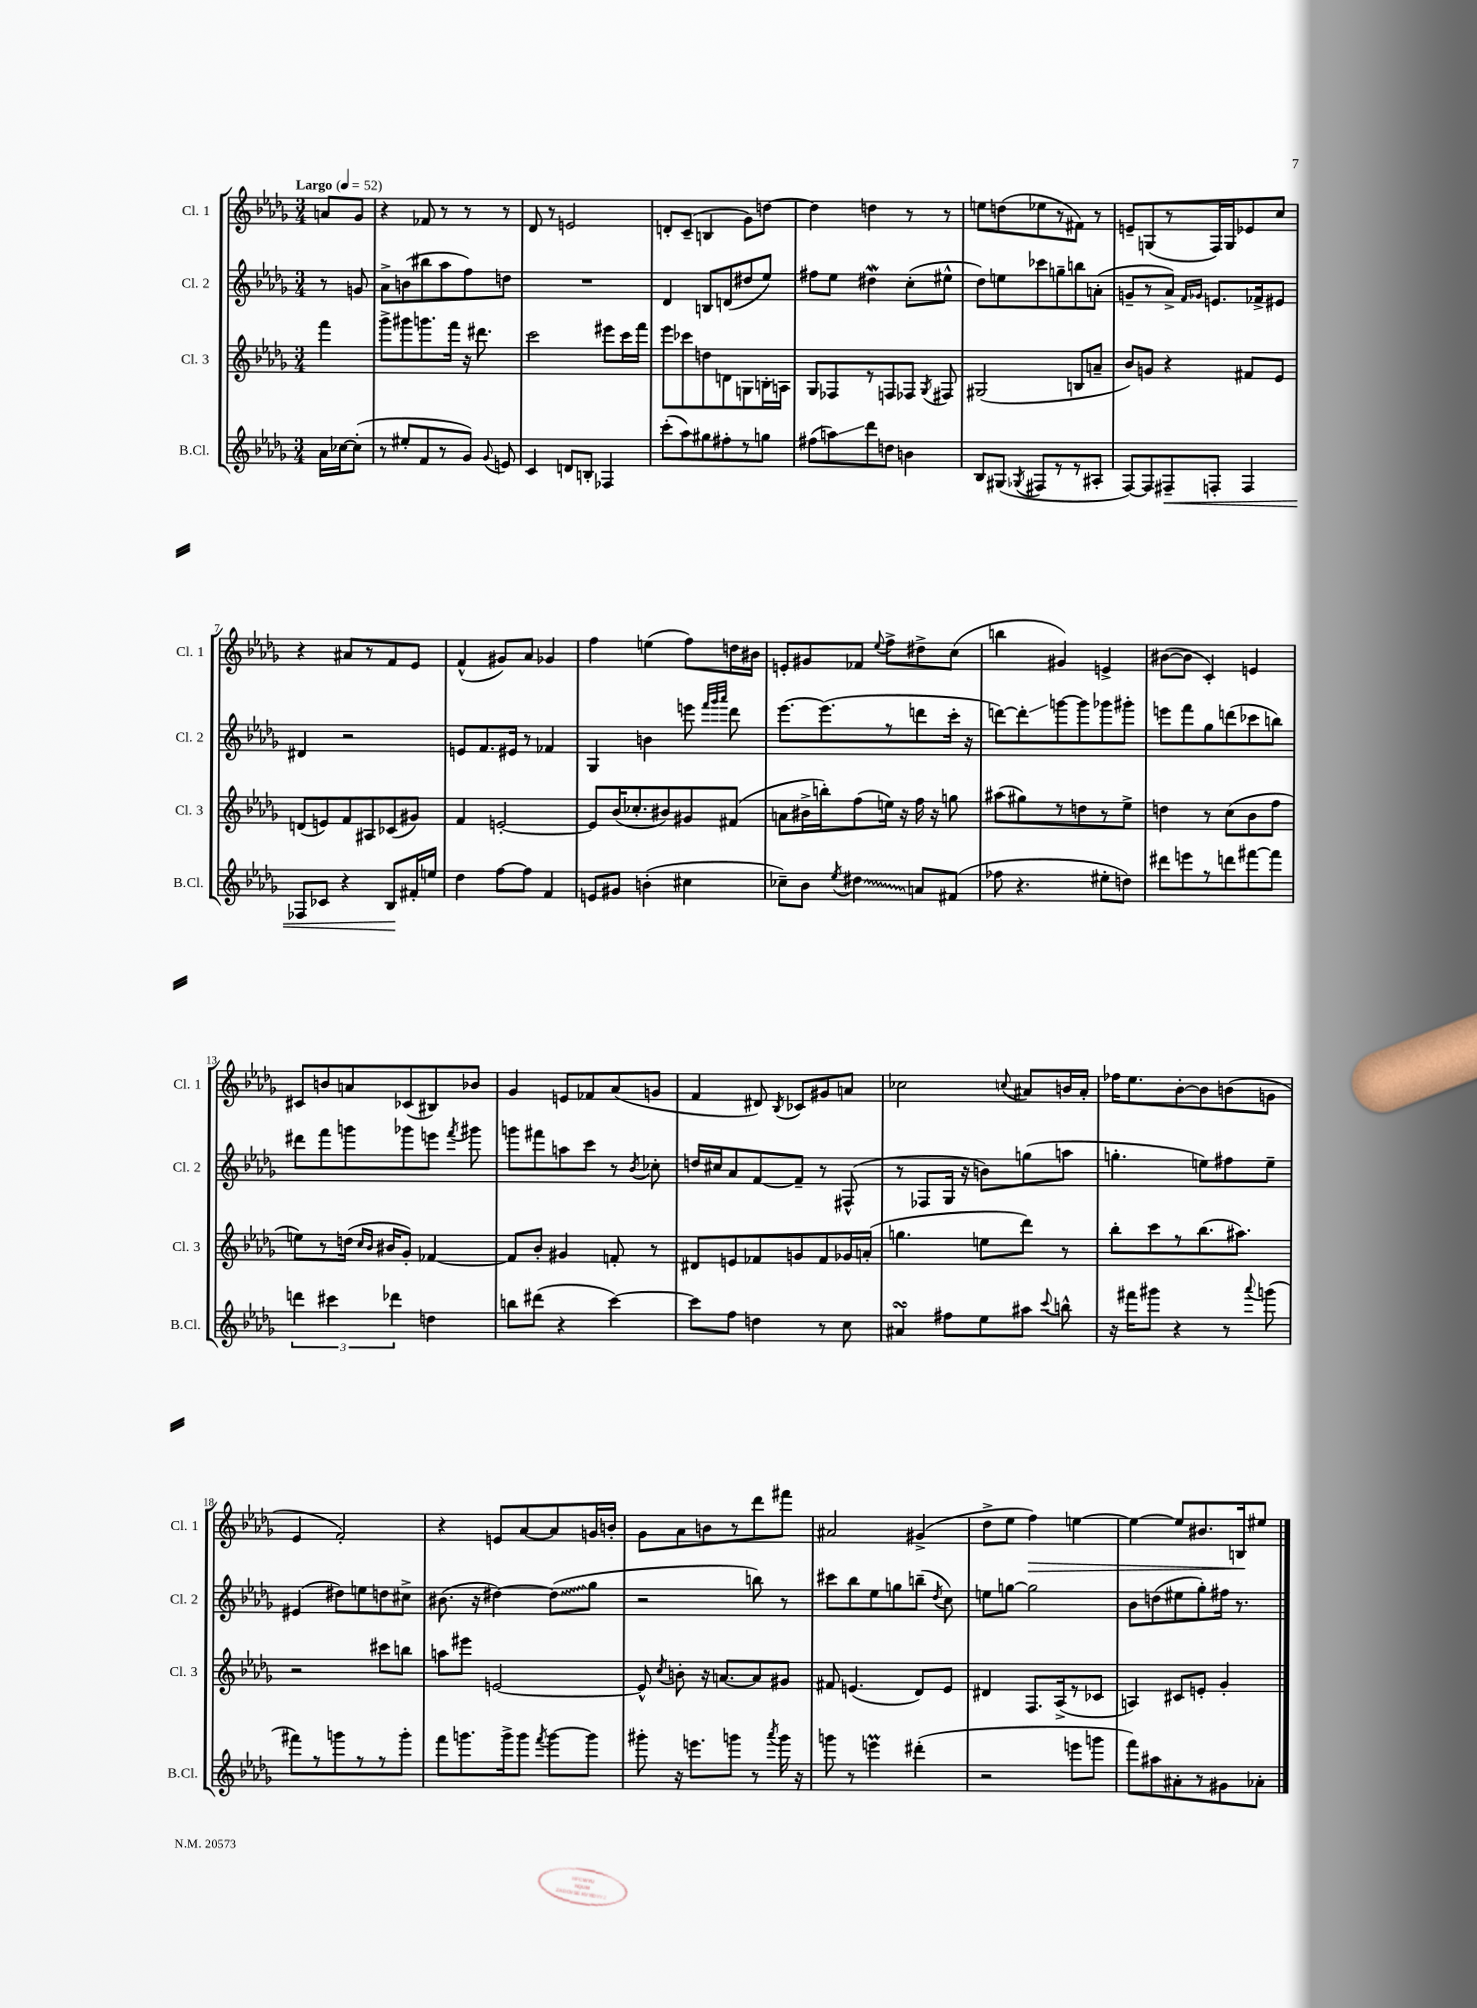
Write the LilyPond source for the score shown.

<<
\new StaffGroup <<
\new Staff = "s0" \with { instrumentName = "Cl. 1" shortInstrumentName = "Cl. 1" } {
    \clef treble \key des \major \numericTimeSignature \time 3/4 \partial 4 \tempo "Largo" 4 = 52
    \autoBeamOff a'8[ ges'8] |
    r4 fes'8 r8 r8 r8 |
    des'8 r8 e'2 |
    d'8[-. c'8]--( b4 ges'8[) d''8]~ |
    d''4 d''4 r8 r8 |
    e''8[ d''8( ees''8 r8 fis'8]) r8 |
    e'8[-- g8( r8 f16) g16 ees'8 c''8] |
    r4 ais'8[ r8 f'8 ees'8] |
    f'4-^( gis'8[) aes'8] ges'4 |
    f''4 e''4( f''8[) d''16 bis'16] |
    e'8[-. gis'8 fes'8] \appoggiatura { ees''8 } f''8[-> dis''8-> c''8]( |
    b''4 gis'4) e'4-> |
    bis'8[~( bis'8] c'4-.) e'4 |
    cis'8[ b'8 a'8 ces'8( bis8) bes'8] |
    ges'4 e'8[ fes'8 aes'8( g'8] |
    f'4 dis'8) \acciaccatura { bes8 } ces'8[ gis'8 a'8] |
    ces''2 \appoggiatura { c''8 } ais'8[ b'16 ais'16]-. |
    fes''16[ ees''8. bes'8~-. bes'8 b'8( g'8] |
    ees'4 f'2-.) |
    r4 e'8[ aes'8~ aes'8 g'16 b'16]-. |
    ges'8[ aes'8 b'8 r8 des'''8 fis'''8] |
    ais'2 gis'4->( |
    des''8[-> ees''8] f''4\>) e''4~ |
    e''4~ e''8[ bis'8. b16\! eis''8] \bar "|." |
}
\new Staff = "s1" \with { instrumentName = "Cl. 2" shortInstrumentName = "Cl. 2" } {
    \clef treble \key des \major \numericTimeSignature \time 3/4 \partial 4
    \autoBeamOff r8 g'8 |
    aes'8[-> b'8( bis''8 aes''8 f''8) d''8] |
    R2. |
    des'4 b8[ d'8( dis''8 ees''8]) |
    fis''8[ ees''8] dis''4\mordent c''8[-.( eis''8]-^ |
    des''8[) e''8 ces'''8 g''8-- b''8 a'8]-.( |
    g'8[-- r8 aes'8]->) \grace { f'16[ ges'16] } e'8.[ fes'16-> eis'8] |
    dis'4 r2 |
    e'8[ f'8. eis'16] r8 fes'4 |
    ges4 b'4 e'''8 \grace { f'''32[ ges'''32 aes'''32] } des'''8 |
    ees'''8.[~ ees'''8.( r8 d'''8 c'''16]-. r16 |
    d'''8[~) d'''8-.\glissando g'''8~ g'''8 ges'''8 gis'''8]-. |
    e'''8[ f'''8 ges''8 d'''8( ces'''8 b''8]) |
    dis'''8[ f'''8 g'''8 ges'''8 e'''8] \acciaccatura { f'''8 } gis'''8 |
    g'''8[ fis'''8 a''8 c'''8] r8 \acciaccatura { bes'8 } ces''8-. |
    d''16[ cis''16 aes'8 f'8~ f'8]-- r8 fis8-^( |
    r8 fes8[ ges16] r16 b'8[) g''8( a''8] |
    g''4.-. e''8[) fis''8 e''8]-- |
    eis'4( dis''8[) e''8 d''8 cis''8]-> |
    bis'8.( r16 dis''4~) \once \override Glissando.style = #'zigzag dis''8[\glissando( ges''8] |
    r2 b''8) r8 |
    cis'''8[ bes''8 ees''8 g''8 b''8]--( \acciaccatura { des''8 } c''8) |
    e''8[ g''8]~ g''2 |
    bes'8[ d''8( eis''8 ges''8-.) fis''16] r8. \bar "|." |
}
\new Staff = "s2" \with { instrumentName = "Cl. 3" shortInstrumentName = "Cl. 3" } {
    \clef treble \key des \major \numericTimeSignature \time 3/4 \partial 4
    \autoBeamOff f'''4 |
    ges'''8[-> gis'''8 g'''8. f'''16] r16 dis'''8. |
    c'''2 eis'''8[ c'''16 f'''16] |
    ees'''8[ ces'''8 d''8 d'8 g8 b16-. a16] |
    ges8[ fes8 r8 f8 fes8] \acciaccatura { ges8 } fis8 |
    gis2( b8[ a'8]-- |
    bes'8[) g'8] r4 fis'8[ ees'8] |
    d'8[( e'8) f'8 ais8 ces'8( gis'8]) |
    f'4 e'2~-. |
    e'8[ bes'16( ces''8.-. bis'8) gis'8 fis'8]( |
    a'8[ bis'16-> b''16-.) f''8( e''16]) r16 f''16 r16 g''8 |
    ais''8[( gis''8) r8 d''8 r8 ees''8]-> |
    d''4 r8 c''8[( bes'8 f''8] |
    e''8[) r8 d''16]( \grace { c''16[ bes'16] } bis'16[ ges'8]-.) fes'4~ |
    fes'8[ bes'8]-. gis'4 f'8-. r8 |
    dis'8[ e'8 fes'8 g'8 fes'8 ges'16 a'16]-.( |
    g''4. e''8[ des'''8]) r8 |
    bes''8[-. c'''8 r8 bes''8.( ais''8.]) |
    r2 cis'''8[ b''8] |
    a''8[ eis'''8] e'2~ |
    e'8-^ \acciaccatura { c''8 } b'8-. r16 a'8.[~ a'8 gis'8] |
    fis'8 e'4.( des'8[) e'8] |
    dis'4 f8.[ aes16->( r8 ces'8] |
    a4) cis'8[ e'8]-. ges'4-. \bar "|." |
}
\new Staff = "s3" \with { instrumentName = "B.Cl." shortInstrumentName = "B.Cl." } {
    \clef treble \key des \major \numericTimeSignature \time 3/4 \partial 4
    \autoBeamOff aes'16[ ces''16~ ces''8]-.( |
    r8 eis''8[-. f'8 r8 ges'8]) \appoggiatura { ges'8 } e'8 |
    c'4 d'8[ b8]-. fes4 |
    c'''8[-.( aes''8) gis''8 fis''8-. r8 g''8] |
    fis''8[( a''8\glissando) des'''8 d''8] b'4 |
    bes8[ gis8]( \acciaccatura { ges8 } fis8[ r8 r8 ais8]-. |
    f8[~) f8 fis8--\< f8]-. f4 |
    fes8[ ces'8] r4 bes8[\! fis'16-. e''16] |
    des''4 f''8[~ f''8] f'4 |
    e'8[ gis'8] b'4-.( cis''4 |
    ces''8[--) bes'8] \acciaccatura { ees''8 } \once \override Glissando.style = #'zigzag dis''4\glissando a'8[ fis'8]( |
    fes''8 r4. eis''8[-. d''8]) |
    dis'''8[ e'''8 r8 d'''8 fis'''8~ fis'''8] |
    \tuplet 3/2 { d'''4 cis'''4 des'''4 } d''4 |
    b''8[ dis'''8]( r4 c'''4~) |
    c'''8[ f''8] d''4 r8 c''8 |
    ais'4\turn fis''8[ ees''8 ais''8] \appoggiatura { c'''8 } b''8-^ |
    r16 fis'''16[ gis'''8] r4 r8 \appoggiatura { aes'''8 } g'''8( |
    fis'''8[) r8 g'''8 r8 r8 g'''8]-. |
    f'''8[ g'''8. g'''16-> g'''8] \acciaccatura { f'''8 } g'''8[~ g'''8] |
    gis'''8-. r16 e'''8.[ g'''8] r8 \acciaccatura { aes'''8 } g'''16 r16 |
    g'''8 r8 e'''4\prall dis'''4-.( |
    r2 e'''8[ g'''8] |
    f'''8[) ais''8 ais'8-. r8 gis'8 aes'8]-. \bar "|." |
}
>>
>>
